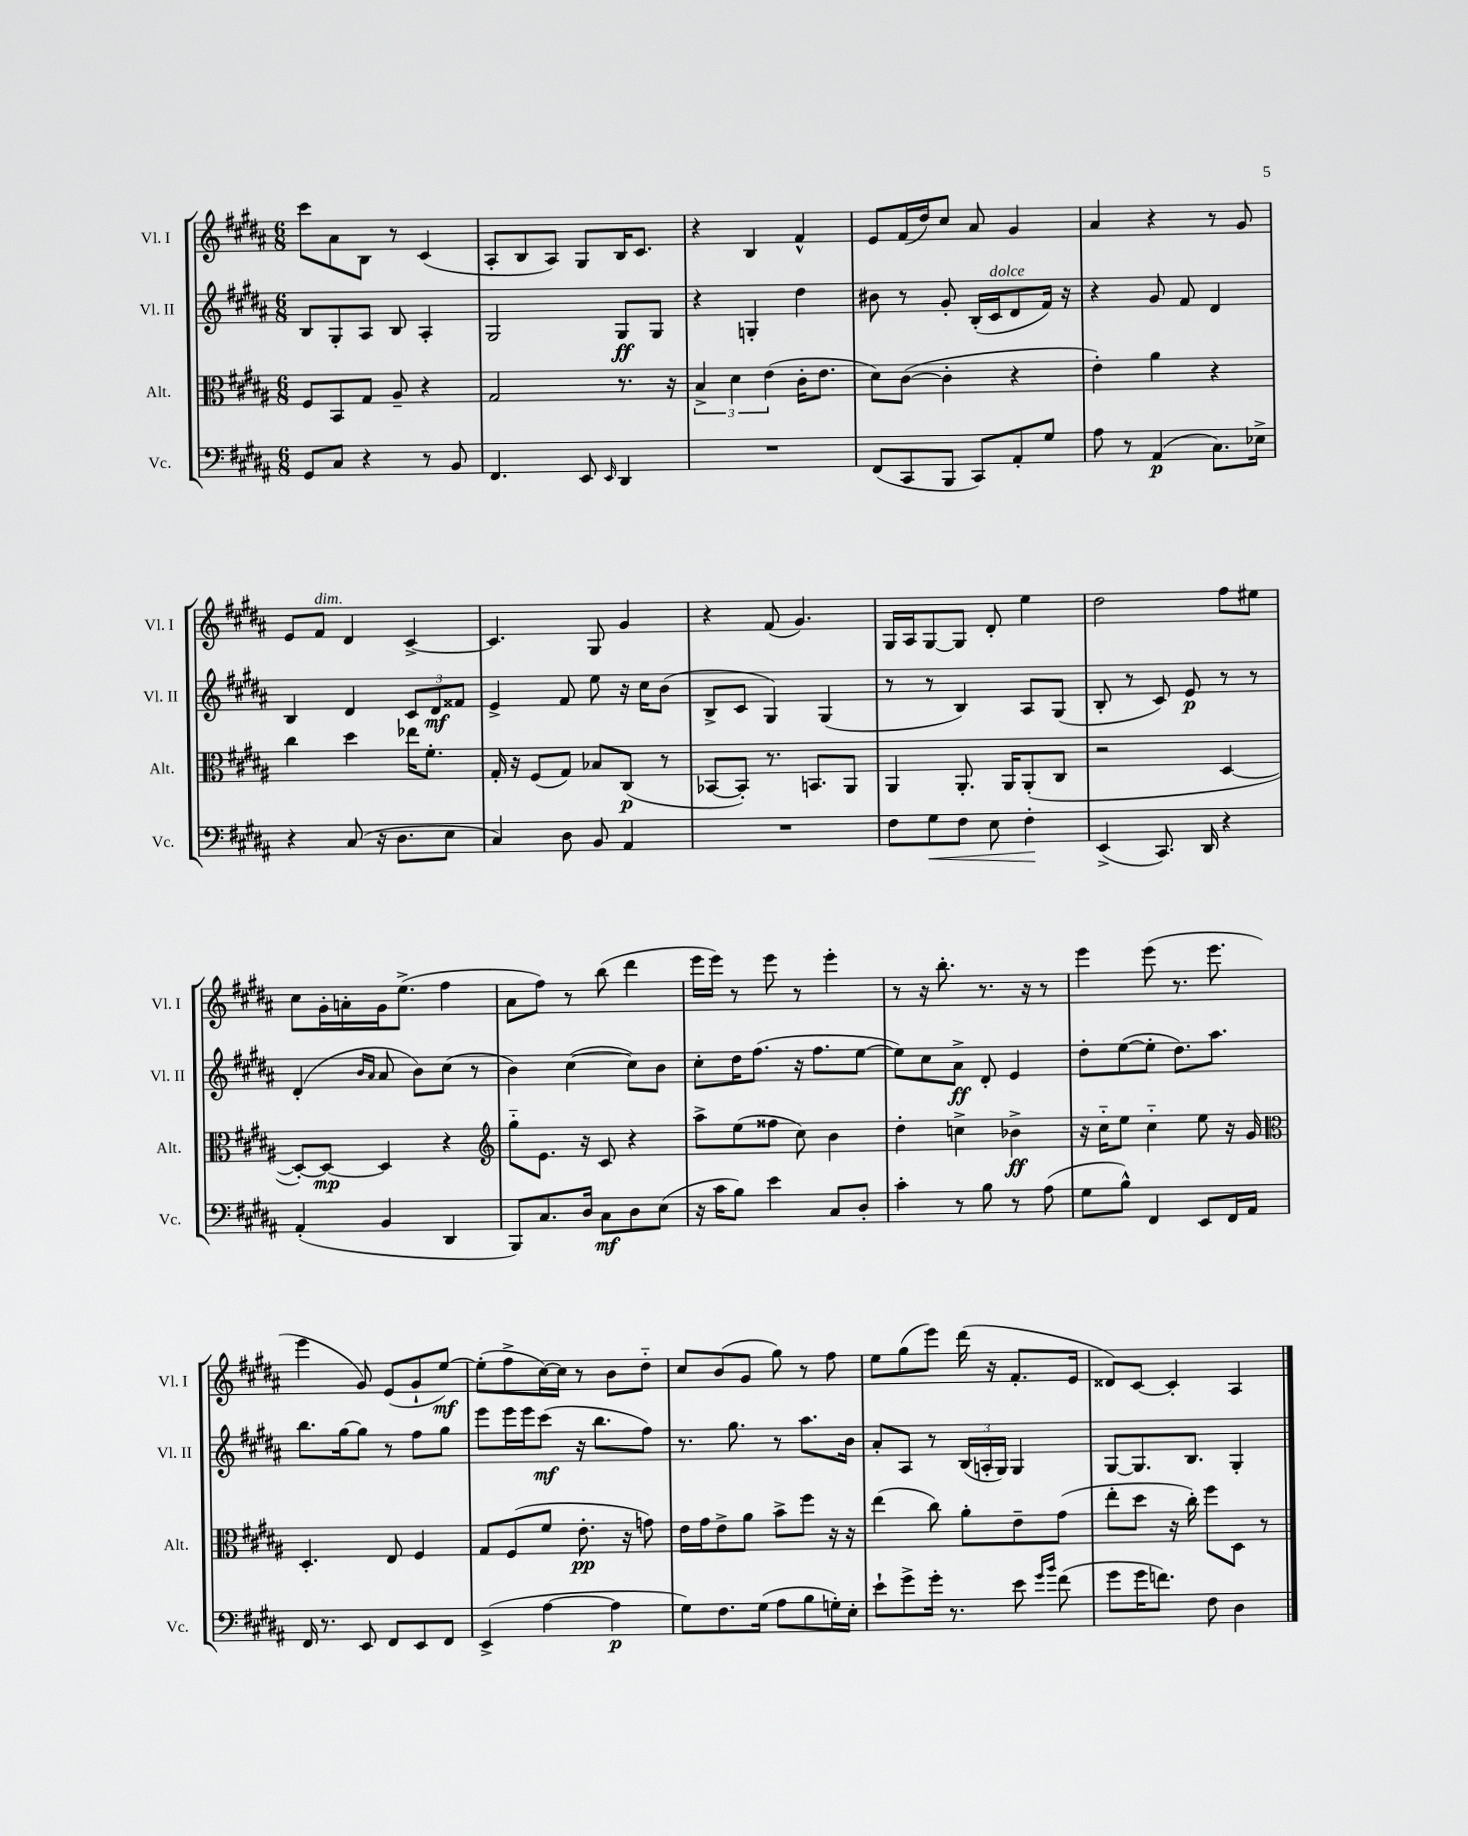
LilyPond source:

<<
\new StaffGroup <<
\new Staff = "s0" \with { instrumentName = "Vl. I" shortInstrumentName = "Vl. I" } {
    \clef treble \key b \major \numericTimeSignature \time 6/8
    cis'''8 ais'8 b8 r8 cis'4( |
    ais8-. b8 ais8) gis8 b16 cis'8. |
    r4 b4 fis'4-^ |
    e'8 fis'16( dis''16) cis''8 ais'8 gis'4 |
    ais'4 r4 r8 gis'8 |
    e'8 fis'8^\markup { \italic "dim." } dis'4 cis'4~-> |
    cis'4. gis8 gis'4 |
    r4 fis'8( gis'4.) |
    gis16 ais16 gis8~ gis8 dis'8-. e''4 |
    dis''2 fis''8 eis''8 |
    cis''8 gis'16-. a'16-. gis'16 e''8.->( fis''4 |
    ais'8 fis''8) r8 b''8( dis'''4 |
    e'''16 e'''16) r8 e'''8 r8 e'''4-. |
    r8 r16 b''8.-. r8. r16 r8 |
    e'''4 e'''8( r8. e'''8. |
    e'''4 gis'8) e'8( gis'8-! e''8~\mf) |
    e''8-.( fis''8-> cis''16~) cis''16 r8 b'8 dis''8-_ |
    cis''8 b'8( gis'8 gis''8) r8 fis''8 |
    e''8 gis''8( e'''8) dis'''16( r16 fis'8.-. e'16 |
    disis'8) cis'8~ cis'4-. ais4 \bar "|." |
}
\new Staff = "s1" \with { instrumentName = "Vl. II" shortInstrumentName = "Vl. II" } {
    \clef treble \key b \major \numericTimeSignature \time 6/8
    b8 gis8-. ais8 b8 ais4-. |
    gis2 gis8\ff gis8 |
    r4 g4-. dis''4 |
    bis'8 r8 gis'8-. b16-.( cis'16^\markup { \italic "dolce" } dis'8 fis'16) r16 |
    r4 gis'8 fis'8 dis'4 |
    b4 dis'4 \tuplet 3/2 { cis'8 dis'8\mf fisis'8 } |
    e'4-> fis'8 e''8 r16 cis''16 b'8( |
    b8-> cis'8 gis4) gis4( |
    r8 r8 b4) ais8 gis8( |
    b8-. r8 cis'8) e'8\p r8 r8 |
    dis'4-.( \grace { b'16 ais'16 } ais'8 b'8) cis''8( r8 |
    b'4) cis''4~( cis''8) b'8 |
    cis''8-. dis''16 fis''8.( r16 fis''8. e''8~ |
    e''8) cis''8 ais'8->\ff dis'8-. e'4 |
    dis''8-. e''8~( e''8-. dis''8.) ais''8. |
    b''8. gis''16~ gis''8 r8 fis''8 gis''8 |
    e'''8 e'''16 e'''16 cis'''8\mf( r16 b''8. fis''8) |
    r8. gis''8. r8 ais''8. b'16 |
    ais'8-. ais8 r8 \tuplet 3/2 { b16( a16-. gis16) } gis4 |
    gis8~ gis8. b8. gis4-. \bar "|." |
}
\new Staff = "s2" \with { instrumentName = "Alt." shortInstrumentName = "Alt." } {
    \clef alto \key b \major \numericTimeSignature \time 6/8
    fis8 b,8 gis8 ais8-- r4 |
    gis2 r8. r16 |
    \tuplet 3/2 { b4-> dis'4 e'4( } cis'16-. e'8. |
    dis'8) cis'8~( cis'4-. r4 |
    e'4-.) ais'4 r4 |
    cis''4 dis''4 ees''16 fis'8.-. |
    gis16-. r16 fis8( gis8) bes8 cis8\p( r8 |
    bes,8~ bes,8-.) r8. b,8. ais,8 |
    ais,4 ais,8.-. ais,16 ais,8-.( cis8 |
    r2 dis4~ |
    dis8~-.) dis8~\mp dis4 r4 |
    \clef treble gis''8-_ e'8. r16 cis'8 r4 |
    ais''8-> e''8( fisis''8 cis''8) b'4 |
    dis''4-. c''4-> bes'4->\ff |
    r16 cis''16-_ e''8 cis''4-_ e''8 r16 gis'16 |
    \clef alto dis4.-. e8 fis4 |
    gis8 fis8( fis'8 e'8.-.\pp r16 g'8) |
    e'16 gis'16 e'8-> ais'8 b'8-> fis''8 r16 r16 |
    e''4( cis''8) ais'8-. e'8-- gis'8( |
    e''8-. dis''8 r16 cis''16-.) fis''8 dis8 r8 \bar "|." |
}
\new Staff = "s3" \with { instrumentName = "Vc." shortInstrumentName = "Vc." } {
    \clef bass \key b \major \numericTimeSignature \time 6/8
    gis,8 cis8 r4 r8 b,8 |
    fis,4. e,8 \grace { e,16 } dis,4 |
    R2. |
    fis,8( cis,8 b,,8 cis,8) ais,8-. gis8 |
    ais8 r8 ais,4\p( cis8.) ees16-> |
    r4 cis8( r16 dis8. e8 |
    cis4) dis8 b,8 ais,4 |
    R2. |
    fis8 gis8\< fis8 e8 fis4-.\! |
    e,4->( cis,8.) dis,16 r4 |
    ais,4-.( b,4 dis,4 |
    b,,8) cis8. dis16 cis8\mf dis8 e8( |
    r16 cis'16 b8) e'4 cis8 dis8-. |
    cis'4-. r8 b8 r8 ais8( |
    gis8 b8-^) fis,4 e,8 fis,16 ais,16 |
    fis,16 r8. e,8 fis,8 e,8 fis,8 |
    e,4->( ais4~ ais4\p |
    gis8) fis8. gis16( ais8 b8 g16-.) e16-. |
    e'8-! gis'8-> gis'16-. r8. e'8 \grace { gis'16 b'16 } fis'8( |
    gis'8 gis'16 f'8.) fis8 dis4 \bar "|." |
}
>>
>>
\layout { \context { \Score \remove "Bar_number_engraver" } }
